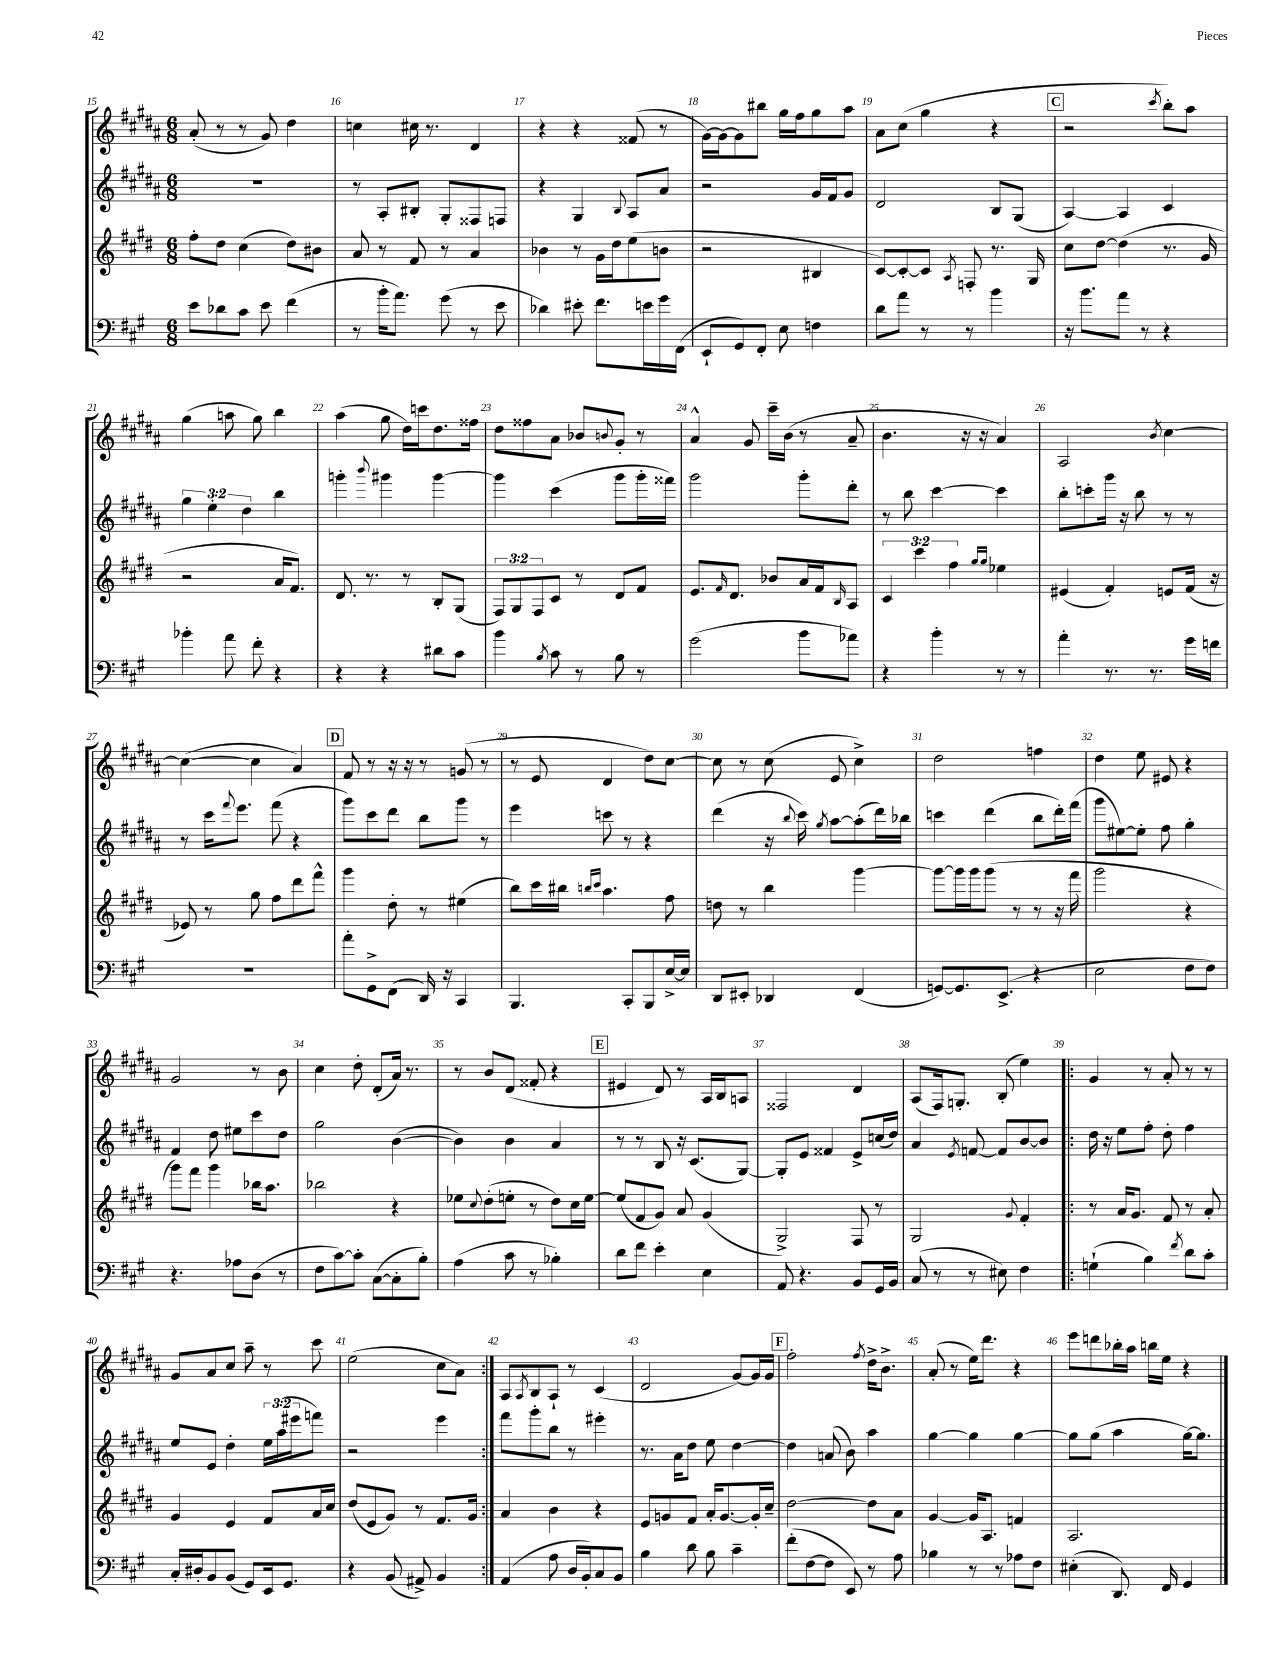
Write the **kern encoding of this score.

**kern	**kern	**kern	**kern
*staff4	*staff3	*staff2	*staff1
*clefF4	*clefG2	*clefG2	*clefG2
*k[f#c#g#]	*k[f#c#g#d#]	*k[f#c#g#d#a#]	*k[f#c#g#d#a#]
*M6/8	*M6/8	*M6/8	*M6/8
8e	8ff#'	2.r	(8a#'
8d-	8dd#	.	8r
8c#	(4cc#	.	8r
8e	.	.	8g#)
(4f#	8dd#)	.	4dd#
.	8b#	.	.
=	=	=	=
8r	8a	8r	4cc
16b'	8r	8A#'	.
8.a)	.	.	.
.	8f#	8B#'	16cc#
.	.	.	8.r
(8g#	8r	8G#'	.
8r	4a	8F##	4d#
8e	.	8F	.
=	=	=	=
4d-)	4b-	4r	4r
8e#'	8r	4G#	4r
8.f#	16g#	.	.
.	16dd#	.	.
.	.	8qqB	.
.	(8ee	8A#	(8f##
16e	.	.	.
16g#	8b	8a#	8r
(16FF#	.	.	.
=	=	=	=
8EE`	2r	2r	[16g#)
.	.	.	16g#_
8GG#)	.	.	8g#]
8FF#'	.	.	8bb#
8E	.	.	16gg#
.	.	.	16ff#
4F	4B#	16g#	8gg#
.	.	16f#	.
.	.	8g#	8aa#
=	=	=	=
8d	[8c#)	2d#	8a#
8a	8c#'_	.	(8cc#
8r	8c#]	.	4gg#
.	8qA	.	.
8r	8F'	.	.
4b	8.r	8B	4r
.	.	(8G#	.
.	16G#	.	.
=	=	=	=
16r	8cc#	[4A#)	2r
8.b	.	.	.
.	[8dd#	.	.
8a	(4dd#]	4A#]	.
8r	.	.	.
.	.	.	8qccc#
4r	8.r	4c#	8bb')
.	.	.	8aa#
.	16g#	.	.
=	=	=	=
4b-'	2r	6gg#	(4gg#
.	.	6ee'	.
8a	.	.	8aa
.	.	6dd#	.
8f#'	.	.	8gg#)
4r	16a	4bb	4bb
.	8.f#)	.	.
=	=	=	=
4r	8.d#	4ggg'	(4aa#
.	8.r	.	.
.	.	8qqbbb	.
4r	.	4ggg#	8gg#
.	8r	.	16dd#)
.	.	.	16ccc
8d#	8B'	[4ggg#	8.dd#
8c#	(8G#	.	.
.	.	.	16ff##
=	=	=	=
4b	12F#)	4ggg#]	8dd#
.	12G#	.	.
.	.	.	8ff##
.	12F#	.	.
8qB	.	.	.
8c#	8c#	(4ccc#	8a#
8r	8r	.	8b-
.	.	.	8qqb
8B	8d#	8ggg#	8g#'
8r	8f#	16ggg#'	8r
.	.	16fff##)	.
=	=	=	=
(2g#	8.e	2ggg#	4a#^^
.	16qqf#	.	.
.	8.d#	.	.
.	.	.	8g#
.	8b-	.	16ccc#~
.	.	.	(16b
8b	16a	8ggg#'	8r
.	16f#	.	.
.	16qqB	.	.
8a-)	8A	8ddd#'	8a#~
=	=	=	=
4r	6c#	8r	4.b
.	.	8bb	.
.	6ccc#	.	.
4b'	.	[4ccc#	.
.	6ff#	.	.
.	.	.	16r
.	.	.	16r
.	16qqgg#	.	.
.	16qqgg#	.	.
8r	4ee-	4ccc#]	4a#)
8r	.	.	.
=	=	=	=
4a'	(4e#	8bb'	2A#
.	.	8ccc'	.
8.r	4f#')	16ggg#	.
.	.	16r	.
.	.	8bb	.
8.r	.	.	.
.	.	.	8qb
.	8e	8r	[4cc#
16g#	(16f#	8r	.
16f	16r	.	.
=	=	=	=
2.r	8e-)	8r	(4cc#_
.	8r	16ccc#	.
.	.	8qqfff#	.
.	.	8.eee	.
.	8gg#	.	4cc#]
.	8ff#	(8fff#	.
.	8ddd#	4r	4a#)
.	8fff#^^	.	.
=	=	=	=
8a'	4ggg#	8ggg#)	8f#
8GG#^	.	8ccc#	8r
(8FF#	8dd#'	8ddd#	16r
.	.	.	16r
16DD)	8r	8bb	8r
16r	.	.	.
4CC#	(4ee#	8ggg#	(8g
.	.	8r	8r
=	=	=	=
4.BBB	8bb)	4eee	8r
.	16ccc#	.	8e
.	16bb#	.	.
.	16qqbb	.	.
.	16qqccc#	.	.
.	4.aa	8ccc	4d#
8CC#'	.	8r	.
8BBB	.	4r	8dd#)
[16E^	8ff#	.	[8cc#
16E]	.	.	.
=	=	=	=
8DD	8dd	(4ddd#	8cc#]
8EE#'	8r	.	8r
4DD-	4bb	16r	(8cc#
.	.	8qqbb	.
.	.	16ccc#)	.
.	.	8qgg#	.
.	.	[8aa#	8e
(4FF#	[4ggg#	(8aa#']	4cc#^)
.	.	16ddd#)	.
.	.	16bb-	.
=	=	=	=
[8GG)	8ggg#_	4ccc	2dd#
8.GG]	16ggg#]	.	.
.	16ggg#	.	.
.	(8ggg#	(4ddd#	.
(8.EE^	.	.	.
.	8r	.	.
4r	8r	8bb	4ff
.	16r	16ddd#')	.
.	16fff#	(16fff#	.
=	=	=	=
2E	2ggg#	8ggg#	4dd#
.	.	[8ee#)	.
.	.	8ee#']	8ee
.	.	8ff#	8e#
8F#	4r	4gg#'	4r
8F#)	.	.	.
=	=	=	=
4.r	8ggg#)	4f#	2g#
.	8fff#	.	.
.	4ggg#	8dd#	.
8A-	.	8ee#	.
(8D	16bb-	8ccc#	8r
.	8.aa	.	.
8r	.	8dd#	8b
=	=	=	=
8F#	2bb-	2gg#	4cc#
[8c#)	.	.	.
8c#']	.	.	8dd#'
([8C#	.	.	(8d#'
8C#']	4r	([4b	16a#)
.	.	.	8.r
8B')	.	.	.
=	=	=	=
(4A	8ee-	4b])	8r
.	8qqcc#	.	.
.	(8dd#'	.	8b
8c#	8ee'	4b	(8d#
8r	8r	.	8f##'
4B-')	8dd#)	4a#	4r
.	16cc#	.	.
.	[16ee	.	.
=	=	=	=
8d	(8ee]	8r	4e#
8f#	8f#	8r	.
4e'	8g#)	8B	8d#)
.	8a	16r	8r
.	.	(8.c#	.
4E	(4g#	.	16A#
.	.	.	16B
.	.	[8G#)	8A
=	=	=	=
8AA	2G#^)	8G#']	2F##
4.r	.	8e	.
.	.	4f##	.
8BB	8F#	8e^	4d#
16GG#	8r	(16cc	.
16BB	.	16dd#)	.
=	=	=	=
(8C#	2G#	4a#	(8A#
8r	.	.	16F#)
.	.	.	8.G'
.	.	8qe	.
8r	.	[8f	.
8E#)	.	8f]	(8B'
.	8qqg#	.	.
4F#	4f#'	[8b	4ee)
.	.	8b]	.
=!|:	=!|:	=!|:	=!|:
(4G`	8r	16dd#	4g#
.	.	16r	.
.	16a	8ee	.
.	8.g#	.	.
4B)	.	8ff#'	8r
.	8f#	8dd#'	8a#'
8qf#	.	.	.
8d	8r	4ff#	8r
8c#'	8a'	.	8r
=	=	=	=
16C#'	4g#	8ee	8g#
16D#'	.	.	.
8BB	.	8e	8a#
(8BB	4e	4dd#'	8cc#
8GG#)	.	.	8aa#~
16EE	8f#	24ee	8r
.	.	(24aa#	.
8.GG#	.	.	.
.	.	24eee#	.
.	16a	8fff)	8ccc#
.	16cc#	.	.
=	=	=	=
4r	(8dd#	2r	(2ee
.	8e	.	.
(8BB	8g#)	.	.
8AA#^)	8r	.	.
4BB	8.f#	4eee	8cc#
.	.	.	8a#)
.	16g#	.	.
=:|!	=:|!	=:|!	=:|!
(4AA	4a	8fff#	8A#
.	.	.	8qA#
.	.	8ggg#'	8B
8A	4b	8bb	8A#`
16D	.	8r	8r
16BB')	.	.	.
8C#	4r	4eee#'	(4c#
8BB	.	.	.
=	=	=	=
4B	8e	8.r	2d#
.	8g	.	.
.	.	16a#	.
8d	8f#	8dd#	.
8B	16a'	8ee	.
.	[8.g	.	.
4c#~	.	[4dd#	[8g#)
.	16g']	.	16g#]
.	16cc#~	.	16g#
=	=	=	=
(8f#'	[2dd#	4dd#]	2ff#'
[8F#	.	.	.
8F#]	.	(8a	.
8EE)	.	8b)	.
.	.	.	8qff#
8r	8dd#]	4aa#	16dd#^
.	.	.	8.b^
8A	8a	.	.
=	=	=	=
4B-	[4g#	[4gg#	(8a#'
.	.	.	8r
8r	16g#]	4gg#]	16ee)
.	8.A	.	8.ddd#
8r	.	.	.
8A-	4f	[4gg#	4r
8F#	.	.	.
=	=	=	=
(4E#'	2.A	8gg#]	8eee
.	.	(8gg#	8ddd
8.DD)	.	4aa#	16bb-'
.	.	.	16aa#
.	.	.	16bb
16FF#	.	.	16ee
4GG#	.	[16gg#)	4r
.	.	8.gg#]	.
==	==	==	==
*-	*-	*-	*-
